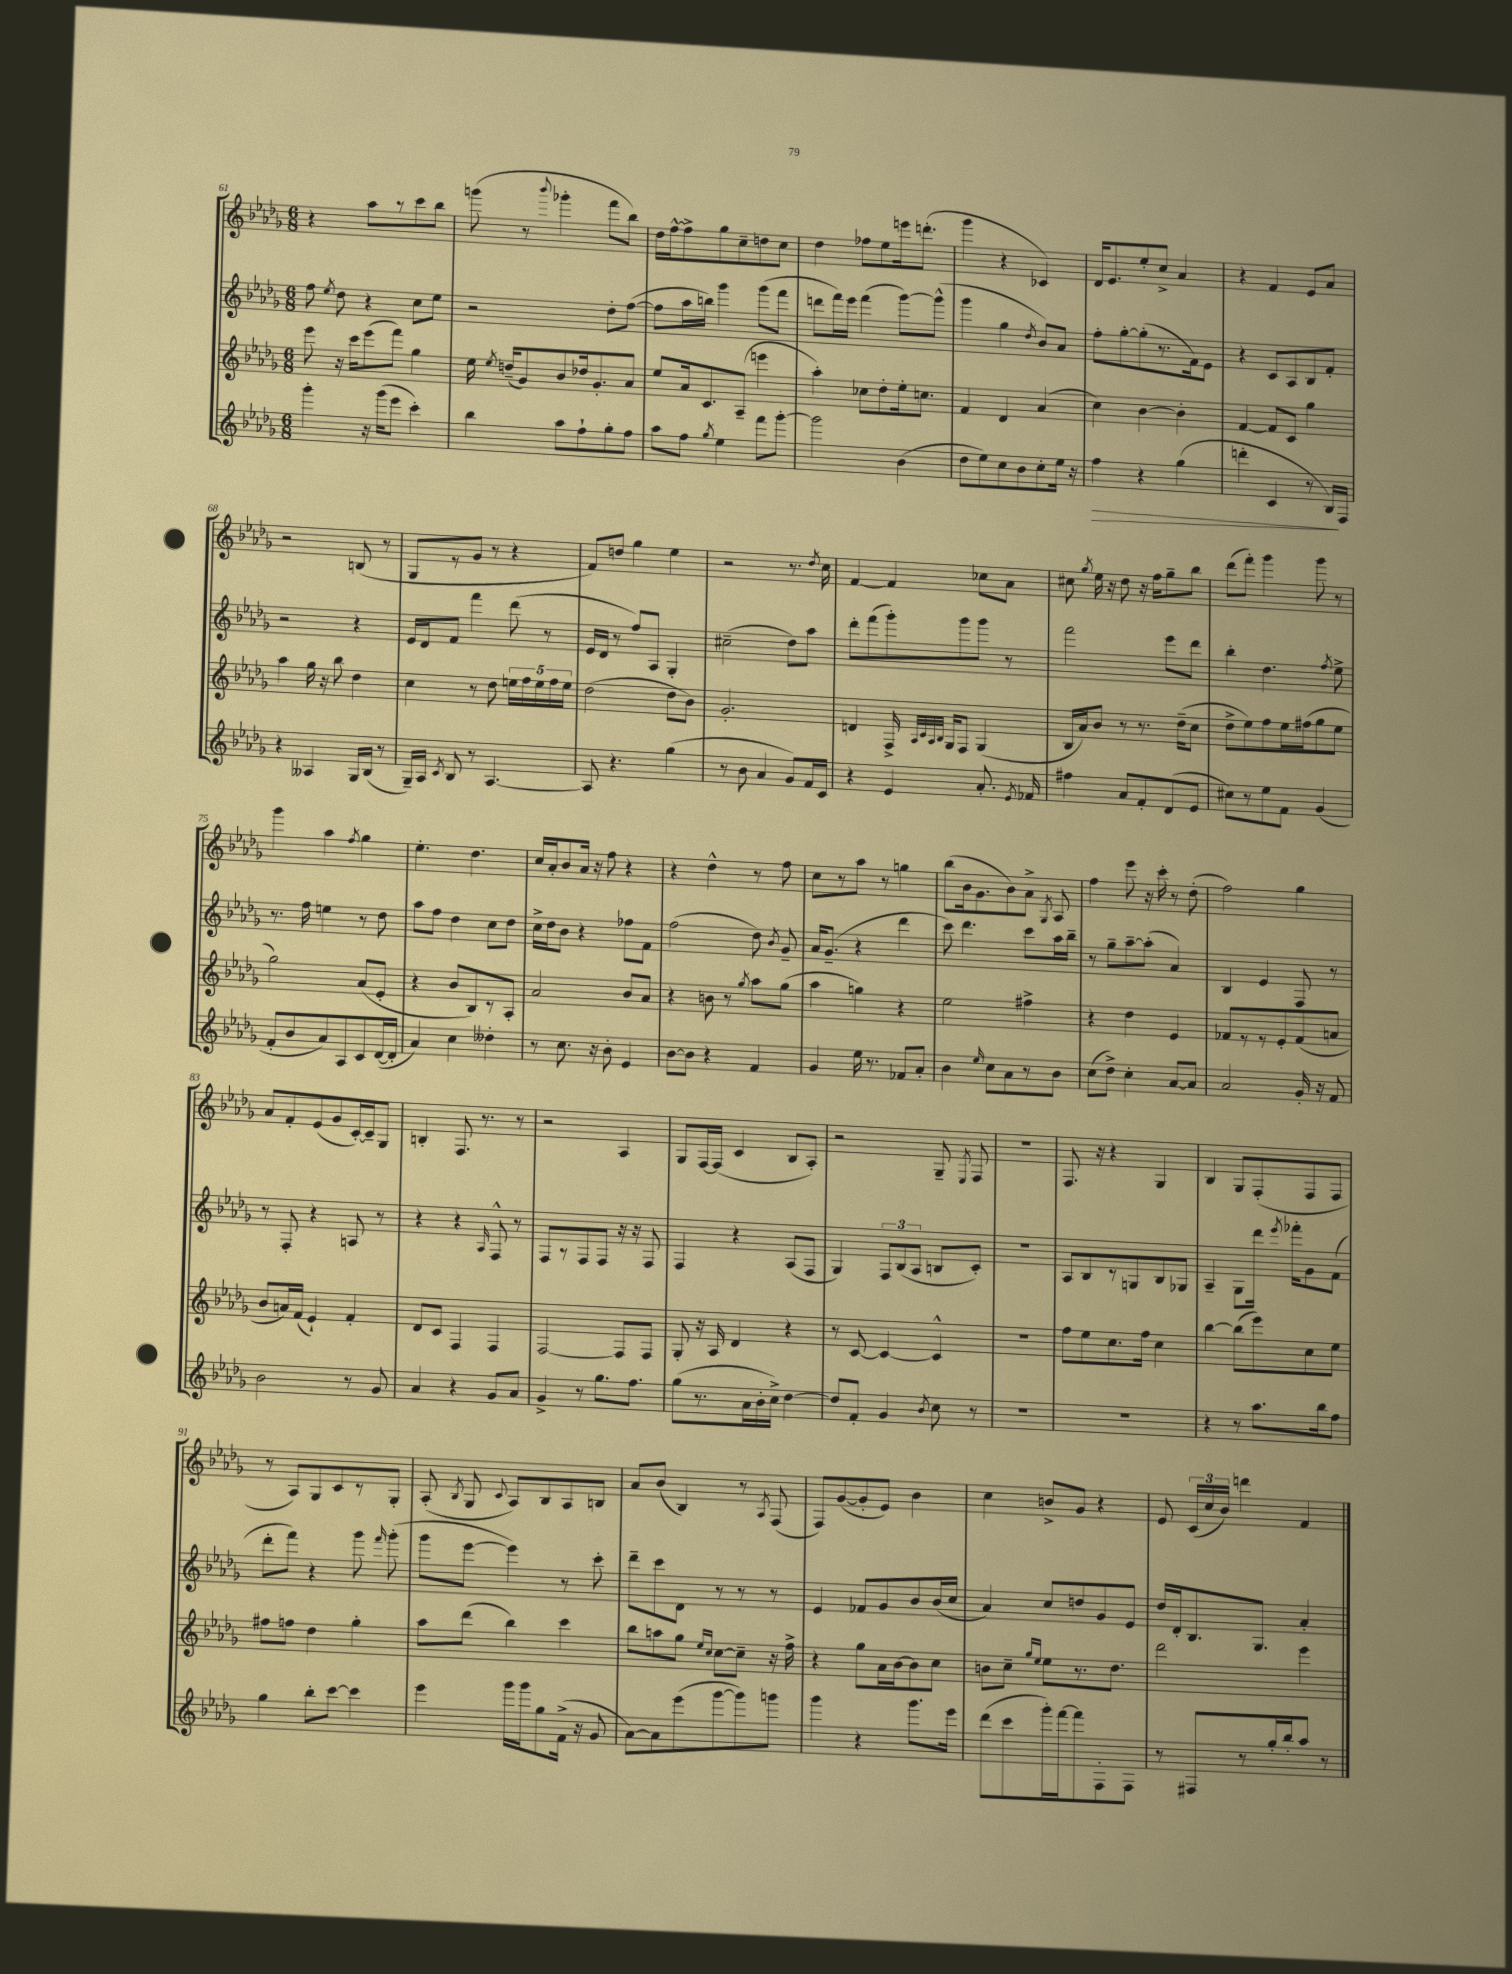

**kern	**dynam	**kern	**kern	**kern
*part4	*part4	*part3	*part2	*part1
*staff4	*staff4	*staff3	*staff2	*staff1
*clefG2	*	*clefG2	*clefG2	*clefG2
*k[b-e-a-d-g-]	*	*k[b-e-a-d-g-]	*k[b-e-a-d-g-]	*k[b-e-a-d-g-]
*M6/8	*	*M6/8	*M6/8	*M6/8
=61	=61	=61	=61	=61
4ggg-'\	.	8eee-\	8ff\	4r
.	.	.	8qee-/	.
.	.	16r	8dd-\	.
.	.	16ccc\KL	.	.
16r	.	(8eee-\	4r	8aa-\L
(16ggg-\KL	.	.	.	.
8eee-\J	.	8fff\J)	.	8r
4ccc'\)	.	4gg-\	8cc\L	8ccc\
.	.	.	8ee-\J	8bb-\J
=62	=62	=62	=62	=62
4bb-\	.	16ee-\	2r	(8gggn\
.	.	8qee-/	.	.
.	.	(16ddn~/KL	.	.
.	.	8g-/)	.	8r
.	.	.	.	8qqbbb-/
8aa-\L	.	8b-/	.	4ggg-X'\
8ff`\	.	16dd-X/k	.	.
.	.	8.g-'/	.	.
8gg-'\	.	.	8dd-'\L	8fff\L
8ff\J	.	8a-/J	([8ff\J	8bb-\J)
=63	=63	=63	=63	=63
8aa-\L	.	8ee-/L	8ff\L]	16dd-\LL
.	.	.	.	[16ff^^\J
8ff\J	.	16a-/k	16aa-\L	8ff^\]
.	.	8.c/	16bbn\JJ)	.
8qgg-/	.	.	.	.
4ee-\	.	.	4ggg-\	8gg-\
.	.	(8A-~/J	.	8cc~\
8fff\L	.	4eeen\	(8ggg-\L	8ddn\
[8ggg-'\J	.	.	8fff\J	8cc\J
=64	=64	=64	=64	=64
2ggg-\]	.	4aa-'\)	8dddn\L	4dd-\
.	.	.	16fff\L)	.
.	.	.	16eee-\JJ	.
.	.	8cc-X\L	(4fff\	8ff-X\L
.	.	8dd-'\	.	8ee-\
(4b-\	.	16ee-'\k	[8ggg-\L)	16eeen\k
.	.	8.ccn\J	.	(8.dddn'\J
.	.	.	(8ggg-^^\J]	.
=65	=65	=65	=65	=65
8dd-\L	.	4f/	4ggg-\	4ggg-\
8ee-\)	.	.	.	.
8cc\	.	4d-/	4gg-\	4r
8b-\	.	.	.	.
.	.	.	8qdd-/	.
8cc'\	.	(4a-/	8b-/L)	4c-X/)
16ee-\Jk	.	.	8a-/J	.
16r	.	.	.	.
=66	=66	=66	=66	=66
!	!LO:HP:b	!	!	!
4ff\	>	4cc\)	8ff'\L	16d-/KL
.	.	.	.	8.e-/
.	.	.	[8gg-'\	.
4r	.	[4b-\	(8gg-'\]	8ee-'/
.	.	.	8.r	8cc^/J
(4gg-\	.	4b-'\]	.	4a-/
.	.	.	16f\k)	.
.	.	.	8e-\J	.
=67	=67	=67	=67	=67
4dddn'\	.	[4f/	4r	4r
4c/	.	8f/L]	8c/L	4f/
.	.	8c/J	8A-/	.
8r	.	4gg-\	8B-/	8e-/L
16B-/LL)	.	.	8f'/J	8a-/J
16F/JJ	]	.	.	.
!!LO:LB:g=z
=68	=68	=68	=68	=68
4r	.	4aa-\	2r	2r
4A--X/	.	16gg-\	.	.
.	.	16r	.	.
.	.	8bb-\	.	.
16G-/LL	.	4dd-\	4r	(8Bn/
(16B-/JJ	.	.	.	.
8r	.	.	.	8r
=69	=69	=69	=69	=69
16G-~/LL)	.	4cc\	16e-/LL	8G-/L
16A-/JJ	.	.	16d-/J	.
8qc/	.	.	.	.
8B-/	.	.	8f/J	8r
8r	.	8r	4fff\	8g-/J
[4.A-/	.	8dd-\	.	8r
.	.	20een\LL	(8ddd-\	4r
.	.	20ff\	.	.
.	.	20ee\	.	.
.	.	.	8r	.
.	.	20ff\	.	.
.	.	20ee\JJ	.	.
=70	=70	=70	=70	=70
8A-/]	.	(2dd-\	16e-/LL	8f/L)
.	.	.	16d-/JJ	.
4.r	.	.	8r	8ddn/J
.	.	.	8ff/L)	4gg-\
.	.	.	8A-/J	.
(4gg-\	.	8dd-\L	4G-'/	4ee-\
.	.	8b-\J)	.	.
=71	=71	=71	=71	=71
8r	.	2.g-'/	(2cc#X~\	2r
8b-\	.	.	.	.
4a-/	.	.	.	.
8g-/L)	.	.	8dd-\L)	8.r
16f/L	.	.	8aa-\J	.
.	.	.	.	8qdd-/
16c/JJ	.	.	.	16cc\
=72	=72	=72	=72	=72
4r	.	4dn/	8ddd-'\L	[4f/
.	.	.	(8fff\	.
4e-/	.	16F^/	8ggg-'\)	4f/]
.	.	32qqA-/LLL	.	.
.	.	32qqc/	.	.
.	.	32qqA-/	.	.
.	.	32qqB-/JJJ	.	.
.	.	16G-/KL	.	.
.	.	8F/J	8ggg-\	.
8.a-'/	.	(4G-/	8ggg-\J	8cc-X\L
.	.	.	8r	8a-\J
8qe-/	.	.	.	.
16f-X/	.	.	.	.
=73	=73	=73	=73	=73
4ff#X\	.	16B-/LL	2fff\	8cc#X\
.	.	16a-/J)	.	.
.	.	.	.	8qgg-/
.	.	8b-/J	.	16ee-\
.	.	.	.	16r
8a-/L	.	8r	.	8dd-\
8f'/	.	8.r	.	16r
.	.	.	.	16ff\KL
(8d-/	.	.	8eee-\L	8gg-~\
.	.	(16dd-~\KL	.	.
8e-/J	.	8cc\J	8ddd-\J	8bb-\J
=74	=74	=74	=74	=74
8cc#X\L)	.	8dd-^\L	4bb-'\	(8ddd-\L
8r	.	8ee-\)	.	8fff'\J)
8ee-\	.	8ff\	4.dd-\	4ggg-\
8f\J	.	16ee-\L	.	.
.	.	(16ff#X\J	.	.
(4g-/	.	8gg-\	.	8ggg-\
.	.	.	8qff/	.
.	.	8ee-\J	8ee-^\	8r
!!LO:LB:g=z
=75	=75	=75	=75	=75
8f'/L	.	2gg-\)	8.r	4ggg-\
8b-/	.	.	.	.
.	.	.	16ff\	.
8a-/)	.	.	4een\	4aa-\
8A-/	.	.	.	.
.	.	.	.	8qff/
8c/	.	(8a-/L	8r	4gg-\
([16d-/L	.	8e-'/J	8dd-\	.
16d-'/JJ]	.	.	.	.
=76	=76	=76	=76	=76
4a-/)	.	4r	8aa-\L	4.ee-'\
.	.	.	8ff\J	.
4cc\	.	8b-/L	4dd-\	.
.	.	8B-/)	.	4.dd-\
4dd--X'\	.	8r	8cc\L	.
.	.	8A-'/J	8dd-\J	.
=77	=77	=77	=77	=77
8r	.	2a-/	16cc^\LL	16cc/LL
.	.	.	16dd-\J	16a-'/J
8.cc\	.	.	8b-\J	8b-/
.	.	.	4r	16a-/Jk
16r	.	.	.	16r
8b-'\	.	.	.	8ff\
4e-/	.	8b-/L	8ff-X\L	4r
.	.	8a-/J	8f\J	.
=78	=78	=78	=78	=78
[8b-\L	.	4r	(2ff\	4r
8b-\J]	.	.	.	.
4r	.	8bn\	.	4dd-^^\
.	.	8r	.	.
.	.	8qgg-/	.	.
4f/	.	8aa-\L	8dd-\)	8r
.	.	.	8qb-/	.
.	.	(8gg-\J	8g-~/	8ff\
=79	=79	=79	=79	=79
4g-/	.	4aa-\	16a-/KL	8cc\L
.	.	.	(8.g-~/J	.
.	.	.	.	8r
16ee-\	.	4ggn\)	4r	8aa-\J
8.r	.	.	.	.
.	.	.	.	8r
8f-X/L	.	4r	4ddd-\	4ggn\
8a-'/J	.	.	.	.
=80	=80	=80	=80	=80
4b-\	.	2ee-\	8ccc\)	(8bb-\L
.	.	.	4.ddd-\	16b-\k
.	.	.	.	8.g-\
16qqee-/	.	.	.	.
8cc\L	.	.	.	.
8a-\	.	.	.	8b-\)
8r	.	4ff#X^\	8ccc\L	8a-^\J
.	.	.	.	8qG-/
8b-\J	.	.	16aa-\L	8A-/
.	.	.	16bb-~\JJ	.
=81	=81	=81	=81	=81
(8cc\L	.	4r	8r	4ff\
8dd-^\J)	.	.	8gg-~\L	.
4cc'\	.	4dd-\	[8aa-~\	8eee-\
.	.	.	(8aa-'\J]	16r
.	.	.	.	16ccc'\
[8a-/L	.	4e-/	4a-/)	8r
8a-/J]	.	.	.	(8dd-'\
=82	=82	=82	=82	=82
2a-/	.	8f-X/L	4B-/	2ff\)
.	.	8r	.	.
.	.	8r	4e-/	.
.	.	8e-'/	.	.
16g-'/	.	(8f-/	8F/	4gg-\
16r	.	.	.	.
8f/	.	8an/J	8r	.
!!LO:LB:g=z
=83	=83	=83	=83	=83
2b-\	.	8b-/L	8r	8a-/L
.	.	16an/L)	8F'/	8f'/
.	.	(16f/JJ	.	.
.	.	4e-`/)	4r	(8e-/
.	.	.	.	8g-/
8r	.	4f'/	8An/	[16c'/L)
.	.	.	.	16c~/J]
8g-/	.	.	8r	8G-/J
=84	=84	=84	=84	=84
4a-/	.	8d-/L	4r	4Bn'/
.	.	8c/J	.	.
4r	.	4F/	4r	8.F/
.	.	.	.	8.r
.	.	.	16qqA-/	.
8g-/L	.	4F/	8F^^/	.
8a-/J	.	.	8r	8r
=85	=85	=85	=85	=85
4g-^/	.	[2F/	8F/L	2r
.	.	.	8r	.
8r	.	.	8F/	.
8.gg-\L	.	.	8F/J	.
.	.	8F/L]	16r	4A-/
8.ff\J	.	.	16r	.
.	.	8F/J	8F/	.
=86	=86	=86	=86	=86
(8gg-\L	.	8G-'/	4F/	8G-/L
8.r	.	16r	.	[16F/L
.	.	16A-/	.	(16F/JJ]
.	.	4d-/	4r	4c/
16a-\L	.	.	.	.
16b-'\	.	.	.	.
16cc^\JJ)	.	.	.	.
[4dd-\	.	4r	(8A-/L	8B-/L
.	.	.	8F/J	8A-'/J)
=87	=87	=87	=87	=87
8dd-/L]	.	8r	4G-/)	2r
8f'/J	.	[8c/	.	.
4g-/	.	4c/_	12F/L	.
.	.	.	(12B-/	.
.	.	.	12A-/J	.
8qb-/	.	.	.	.
8cc\	.	4c^^/]	8Bn/L	8G-~/
.	.	.	.	8qE-/
8r	.	.	8c'/J)	8F/
=88	=88	=88	=88	=88
2.r	.	2.r	2.r	2.r
=89	=89	=89	=89	=89
2.r	.	8ff\L	8A-/L	8.F/
.	.	8ee-\	8B-/	.
.	.	.	.	16r
.	.	8.cc\	8r	4r
.	.	.	8Gn/	.
.	.	16ff\Jk	.	.
.	.	4cc\	8B-/	4G-/
.	.	.	8G-X/J	.
=90	=90	=90	=90	=90
4r	.	[4bb-\	4A-~/	4B-/
8r	.	(8bb-\L]	8G-\L	8G-/L
8.aa-\L	.	8eee-\)	16ddd-\Jk	(8F'/
.	.	.	8qeee-/	.
.	.	.	16fff-X'\KL	.
.	.	8cc\	8g-\	8F/
16bb-\k	.	.	.	.
8ff\J	.	8ee-\J	(8f\J	8F/J
!!LO:LB:g=z
=91	=91	=91	=91	=91
4gg-\	.	8ff#X\L	8ddd-'\L	8r
.	.	8ffn\J	8fff\J)	8A-/L)
8bb-'\L	.	4dd-\	4r	8G-/
[8ccc\J	.	.	.	8c/
4ccc\]	.	4gg-'\	8ggg-\	8r
.	.	.	16qqfff/	.
.	.	.	(8ggg-'\	8G-'/J
=92	=92	=92	=92	=92
4eee-\	.	8aa-\L	8ggg-\L	(8A-'/
.	.	.	.	8qB-/
.	.	(8ddd-\J	[8eee-\J	8G-/
.	.	.	.	8qqc/
16ggg-\LL	.	4bb-\)	4eee-\])	8A-/L)
16ggg-\J	.	.	.	.
8gg-\	.	.	.	8B-/
(16f^\Jk	.	4ccc\	8r	8A-/
16r	.	.	.	.
8g-/	.	.	8ccc'\	8Bn/J
=93	=93	=93	=93	=93
[8a-\L)	.	8bb-\L	8ddd-~\L	8a-/L
8a-\]	.	8aan\	8ccc\	(8b-/J
(8eee-\	.	8gg-\J	8d-\J	4B-/)
.	.	16qqee-/LL	.	.
.	.	16qqcc/JJ	.	.
[8ggg-\	.	[8cc\L	8r	.
8ggg-\])	.	8cc~\J]	8r	8r
.	.	.	.	8qA-/
8gggn\J	.	16r	8r	(8F/
.	.	16ff^\	.	.
=94	=94	=94	=94	=94
4ggg-\	.	4r	4e-/	8F/L)
.	.	.	.	([8g-/
4r	.	8gg-\L	8f-X/L	8g-'/]
.	.	16a-\L	8g-/	8e-/J)
.	.	[16b-\J	.	.
8.ggg-\L	.	8b-\]	8b-/	4b-\
.	.	8cc\J	(16b-/L	.
16eee-\Jk	.	.	16cc/JJ	.
=95	=95	=95	=95	=95
(8ddd-\L	.	8bn\L	4a-/)	4cc\
8ccc\	.	8cc~\J	.	.
.	.	16qqgg-/LL	.	.
.	.	16qqee-/JJ	.	.
16ggg-'\L)	.	8ee-\L	8cc/L	8bn^/L
[16fff\J	.	.	.	.
8fff\]	.	8.r	8ddn/	8g-/J
8F'\	.	.	8g-/	4r
.	.	8.dd-\J	.	.
8F\J	.	.	8e-/J	.
=96	=96	=96	=96	=96
8r	.	2ddd-\	16dd-/LL	8e-/
.	.	.	16d-'/J	.
8F#X/L	.	.	8.B-/	(24c/LL
.	.	.	.	24cc/
.	.	.	.	24b-/JJ)
8r	.	.	.	4dddn\
.	.	.	8.G-/J	.
16gg-'/L	.	.	.	.
16bb-'/J	.	.	.	.
8aa-/J	.	4eee-\	4a-'/	4f/
8r	.	.	.	.
==	==	==	==	==
*-	*-	*-	*-	*-
